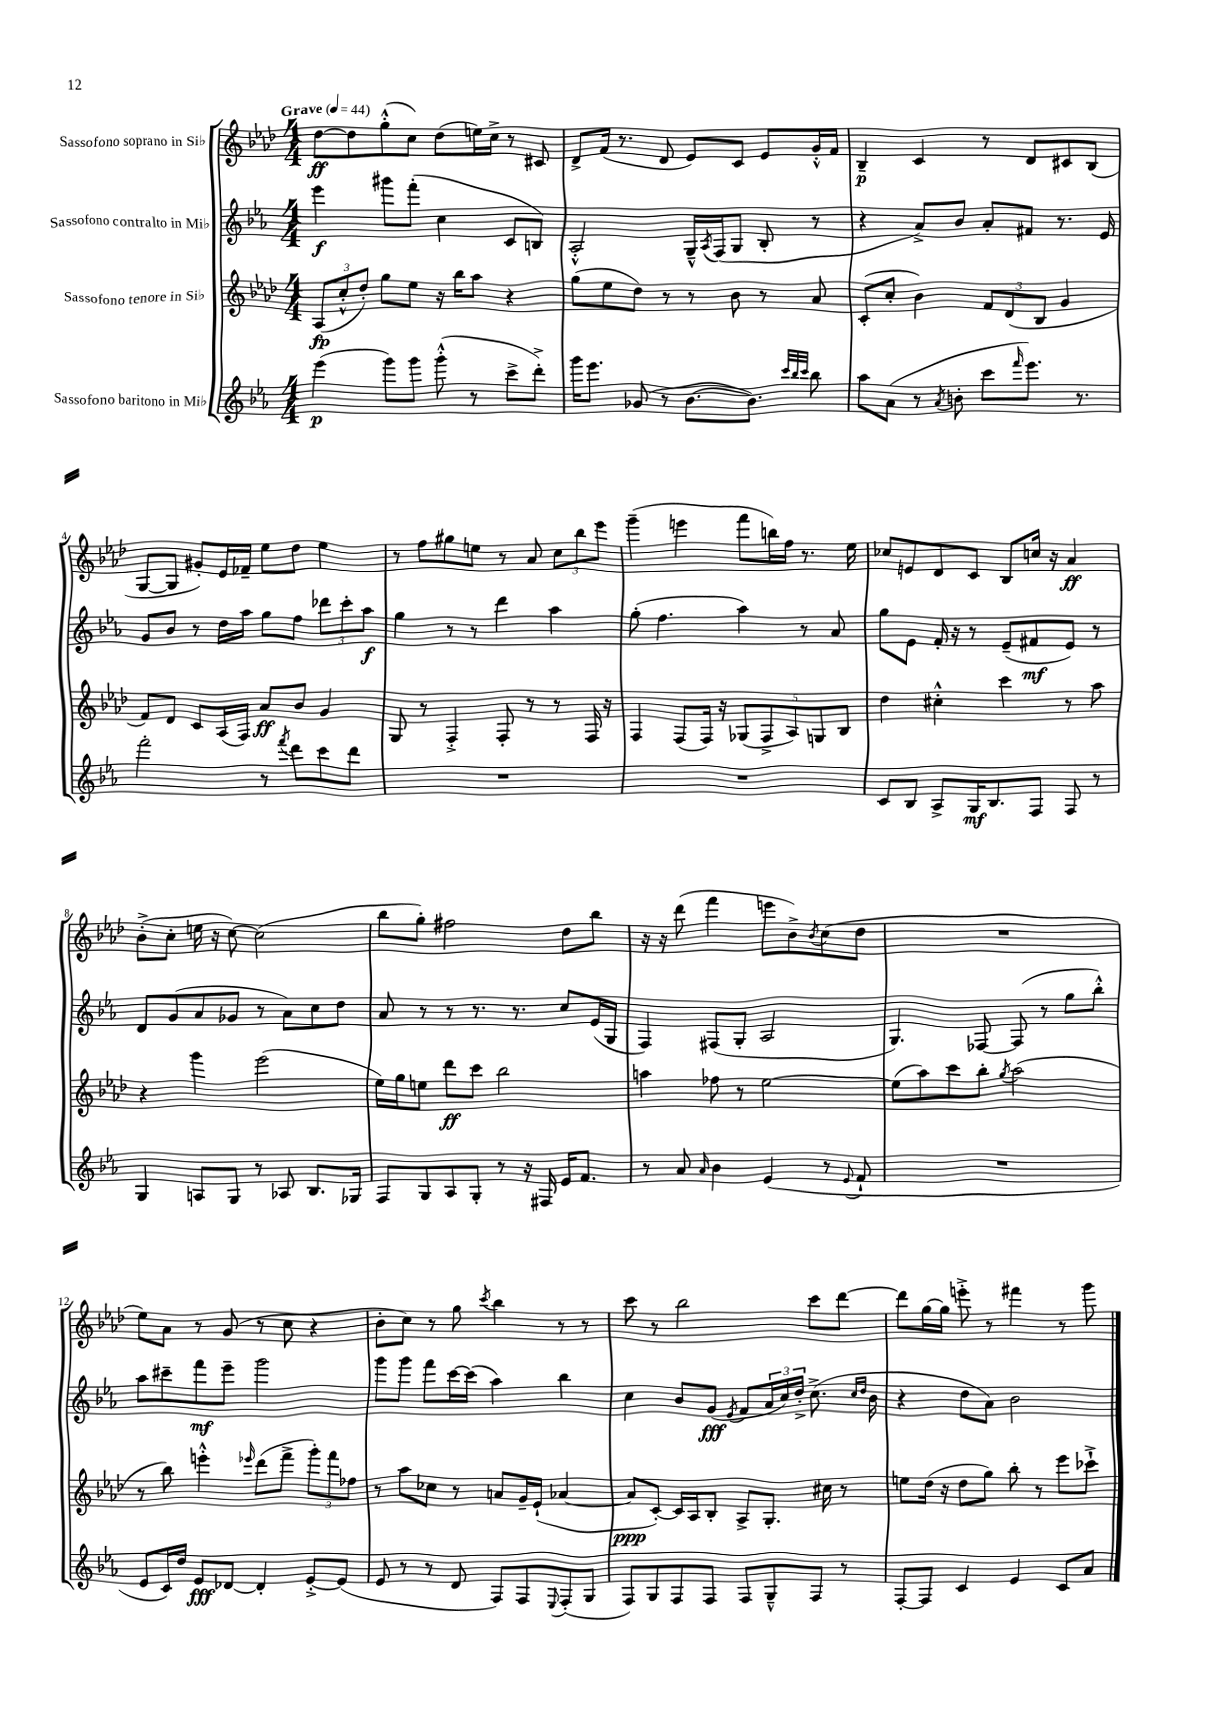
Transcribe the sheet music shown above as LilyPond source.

<<
\new StaffGroup <<
\new Staff = "s0" \with { instrumentName = "Sassofono soprano in Sib" } {
    \clef treble \key aes \major \numericTimeSignature \time 4/4 \tempo "Grave" 4 = 44
    des''8~\ff des''8 g''8-.-^( c''8) des''8( e''16) c''16-> r8 cis'8 |
    des'8-> f'16( r8. des'8 ees'8) c'8 ees'8 g'16-.-^ f'16 |
    bes4--\p c'4 r8 des'8 cis'8 bes8( |
    g8~ g8 gis'8-.) ees'16 fes'16-- ees''8 des''8 ees''4 |
    r8 f''8 gis''8 e''8 r8 aes'8 \tuplet 3/2 { c''8 bes''8 ees'''8 } |
    g'''4--( e'''4 f'''8 b''16) f''16 r8. ees''16 |
    ces''8 e'8 des'8 c'8 bes8 c''16 r16 aes'4\ff |
    bes'8-.->( c''8-. e''16 r16 c''8~) c''2( |
    bes''8 g''8-.) fis''2 des''8 bes''8 |
    r16 r16 des'''8( f'''4 e'''8 bes'8->) \acciaccatura { bes'8 } c''8( des''8 |
    R1 |
    ees''8) aes'8 r8 g'8( r8 c''8 r4 |
    bes'8-. c''8) r8 g''8 \acciaccatura { c'''8 } bes''4 r8 r8 |
    c'''8 r8 bes''2 c'''8 des'''8~ |
    des'''8 g''16~ g''16 e'''8-.-> r8 fis'''4 r8 g'''8 \bar "|." |
}
\new Staff = "s1" \with { instrumentName = "Sassofono contralto in Mib" } {
    \clef treble \key ees \major \numericTimeSignature \time 4/4
    ees'''4\f gis'''8 f'''8-.( c''4 c'8 b8) |
    aes2-.-^ g16---^ \acciaccatura { aes8 } f16( g8 bes8-. r8 |
    r4 aes'8->) bes'8 aes'8-. fis'8 r8. ees'16 |
    g'8 bes'8 r8 d''16 aes''16 g''8 f''8 \tuplet 3/2 { des'''8 c'''8-. aes''8\f } |
    g''4 r8 r8 d'''4 aes''4 |
    g''8-.( f''4. aes''4) r8 aes'8 |
    g''8 ees'8 f'16-. r16 r8 ees'8--( fis'8\mf ees'8) r8 |
    d'8 g'8( aes'8 ges'8 r8 aes'8) c''8 d''8 |
    aes'8 r8 r8 r8. r8. c''8 ees'16( g16 |
    f4) fis8( g8-. aes2 |
    g4.) fes8~ fes8( r8 g''8 bes''8-.-^) |
    aes''8 cis'''8-- f'''8\mf ees'''8-- g'''2 |
    g'''8 g'''8 f'''8 c'''16~ c'''16( aes''4) bes''4 |
    c''4 bes'8 g'8\fff( \acciaccatura { ees'8 } f'8 \tuplet 3/2 { aes'16 c''16) d''16-.-> } c''8.->( \grace { c''16 d''16 } bes'16 |
    r4 d''8 aes'8) bes'2 \bar "|." |
}
\new Staff = "s2" \with { instrumentName = "Sassofono tenore in Sib" } {
    \clef treble \key aes \major \numericTimeSignature \time 4/4
    \tuplet 3/2 { aes8\fp( c''8-.-^ des''8-.) } g''8 ees''8 r16 bes''16 aes''8 r4 |
    g''8( ees''8 des''8) r8 r8 bes'8 r8 aes'8 |
    c'8-.( c''8-. bes'4) \tuplet 3/2 { f'8 des'8( bes8 } g'4 |
    f'8) des'8 c'8 aes16( f16) aes'8\ff bes'8 g'4 |
    g8 r8 f4-.-> f8-. r8 r8 f16 r16 |
    f4 f8( f16) r16 \tuplet 5/4 { ges8( f8-> aes8) g8 bes8 } |
    des''4 cis''4-.-^ c'''4 r8 aes''8 |
    r4 g'''4 ees'''2( |
    ees''16) g''16 e''8 des'''8\ff c'''8 bes''2 |
    a''4 fes''8 r8 ees''2~ |
    ees''8( aes''8) c'''8 bes''8-. \acciaccatura { g''8 } aes''2( |
    r8 bes''8) e'''4-.-^ \grace { ees'''16 } des'''8( f'''8-> \tuplet 3/2 { g'''8-.) f'''8 fes''8 } |
    r8 aes''8 ces''8 r8 a'8 g'16-- ees'16-!( aes'4~ |
    aes'8\ppp c'8~-.) c'16 aes16 bes8-. aes8-> g8.-. cis''16 r8 |
    e''8 des''16( r16 des''8 g''8) bes''8-. r8 ees'''8 ces'''8-!-> \bar "|." |
}
\new Staff = "s3" \with { instrumentName = "Sassofono baritono in Mib" } {
    \clef treble \key ees \major \numericTimeSignature \time 4/4
    ees'''4\p( g'''8) g'''8 g'''8-.-^( r8 c'''8-> d'''8-.->) |
    g'''16 ees'''8. ges'8( r8 bes'8.~ bes'8.) \grace { c'''32 bes''32 c'''32 } bes''8 |
    aes''8 aes'8( r8 \acciaccatura { aes'8 } b'8-. c'''8 \grace { f'''16 } ees'''8.) r8. |
    f'''2-. r8 \acciaccatura { f'''8 } d'''8 c'''8 d'''8 |
    R1 |
    R1 |
    c'8 bes8 aes8-> g16\mf bes8. f8 f8 r8 |
    g4 a8 g8 r8 aes8 bes8. ges16 |
    f8 g8 aes8 g8-. r8 r16 fis16 ees'16 f'8. |
    r8 aes'8 \grace { aes'16 } bes'4 ees'4( r8 \appoggiatura { ees'8 } f'8-! |
    R1 |
    ees'8 c'16) d''16 ees'8\fff des'8~ des'4-. ees'8~-.-> ees'8( |
    ees'8 r8 r8 d'8 f8) f8 \appoggiatura { ees8 } f8-.( g8 |
    f8) g8 f8 f8 f8 g8---^ f8 r8 |
    f8~-. f8 c'4 ees'4 c'8 aes'8 \bar "|." |
}
>>
>>
